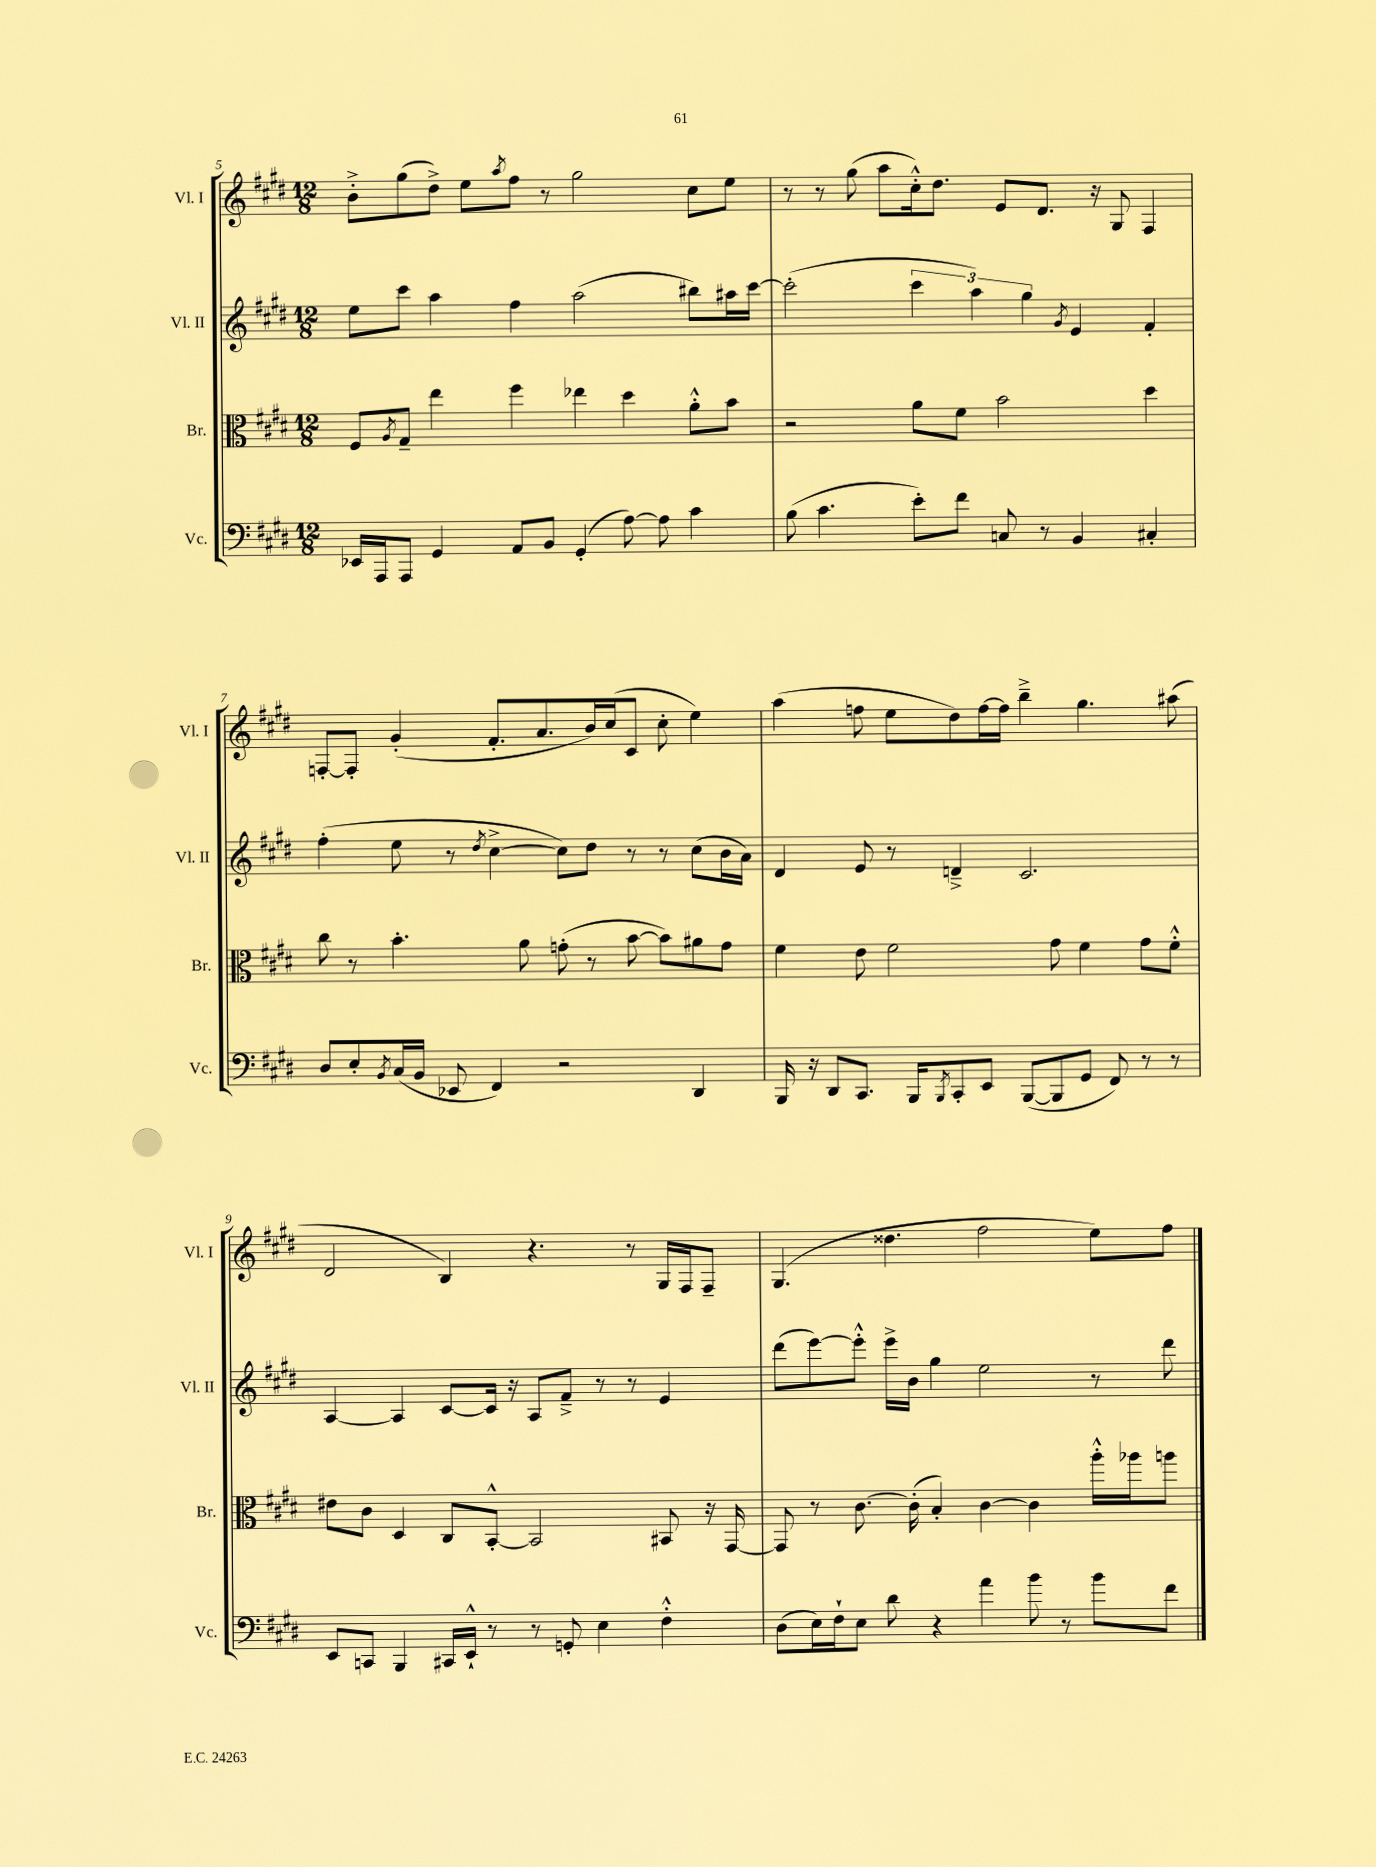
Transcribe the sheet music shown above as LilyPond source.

<<
\new StaffGroup <<
\new Staff = "s0" \with { instrumentName = "Vl. I" shortInstrumentName = "Vl. I" } {
    \clef treble \key e \major \numericTimeSignature \time 12/8
    b'8-.-> gis''8( dis''8->) e''8 \acciaccatura { a''8 } fis''8 r8 gis''2 cis''8 e''8 |
    r8 r8 gis''8( a''8 cis''16-.-^) dis''8. e'8 dis'8. r16 gis8 fis4 |
    f8~-. f8-. gis'4-.( fis'8.-. a'8. b'16) cis''16( cis'8 cis''8-. e''4) |
    a''4( f''8 e''8 dis''8) f''16~ f''16 b''4---> gis''4. ais''8( |
    dis'2 b4) r4. r8 gis16 fis16 fis8-- |
    gis4.( disis''4. fis''2 e''8) fis''8 \bar "|." |
}
\new Staff = "s1" \with { instrumentName = "Vl. II" shortInstrumentName = "Vl. II" } {
    \clef treble \key e \major \numericTimeSignature \time 12/8
    e''8 cis'''8 a''4 fis''4 a''2( bis''8) ais''16 cis'''16~ |
    cis'''2-.( \tuplet 3/2 { cis'''4 a''4) gis''4 } \acciaccatura { gis'8 } e'4 fis'4-. |
    fis''4-.( e''8 r8 \acciaccatura { dis''8 } cis''4~-> cis''8) dis''8 r8 r8 cis''8( b'16 a'16) |
    dis'4 e'8 r8 d'4---> cis'2. |
    a4~ a4 cis'8~ cis'16 r16 a8 fis'8---> r8 r8 e'4 |
    dis'''8( e'''8~) e'''8-.-^ e'''16-> b'16 gis''4 e''2 r8 dis'''8 \bar "|." |
}
\new Staff = "s2" \with { instrumentName = "Br." shortInstrumentName = "Br." } {
    \clef alto \key e \major \numericTimeSignature \time 12/8
    fis8 \acciaccatura { a8 } gis8-- e''4 fis''4 ees''4 dis''4 a'8-.-^ b'8 |
    r2 a'8 fis'8 b'2 dis''4 |
    cis''8 r8 b'4.-. a'8 g'8-.( r8 b'8~ b'8) ais'8 g'8 |
    fis'4 e'8 fis'2 gis'8 fis'4 gis'8 fis'8-.-^ |
    eis'8 cis'8 dis4 cis8 b,8~-.-^ b,2 bis,8 r16 gis,16~ |
    gis,8 r8 cis'8.~ cis'16-.( b4-.) cis'4~ cis'4 a''16-.-^ aes''16 a''8 \bar "|." |
}
\new Staff = "s3" \with { instrumentName = "Vc." shortInstrumentName = "Vc." } {
    \clef bass \key e \major \numericTimeSignature \time 12/8
    ees,16 a,,16 a,,8 gis,4 a,8 b,8 gis,4-.( a8~) a8 cis'4 |
    b8( cis'4. e'8-.) fis'8 c8 r8 b,4 cis4-. |
    dis8 e8-. \acciaccatura { b,8 } cis16( b,16 ees,8 fis,4) r2 dis,4 |
    b,,16 r16 dis,8 cis,8. b,,16 \acciaccatura { b,,8 } cis,8-. e,8 b,,8~( b,,8 gis,8 fis,8) r8 r8 |
    e,8 c,8 b,,4 cis,16 e,16-!-^ r8 r8 g,8-. e4 fis4-.-^ |
    dis8( e16) fis16-! e8 dis'8 r4 a'4 b'8 r8 b'8 fis'8 \bar "|." |
}
>>
>>
\layout { \context { \Score currentBarNumber = #5 } }
